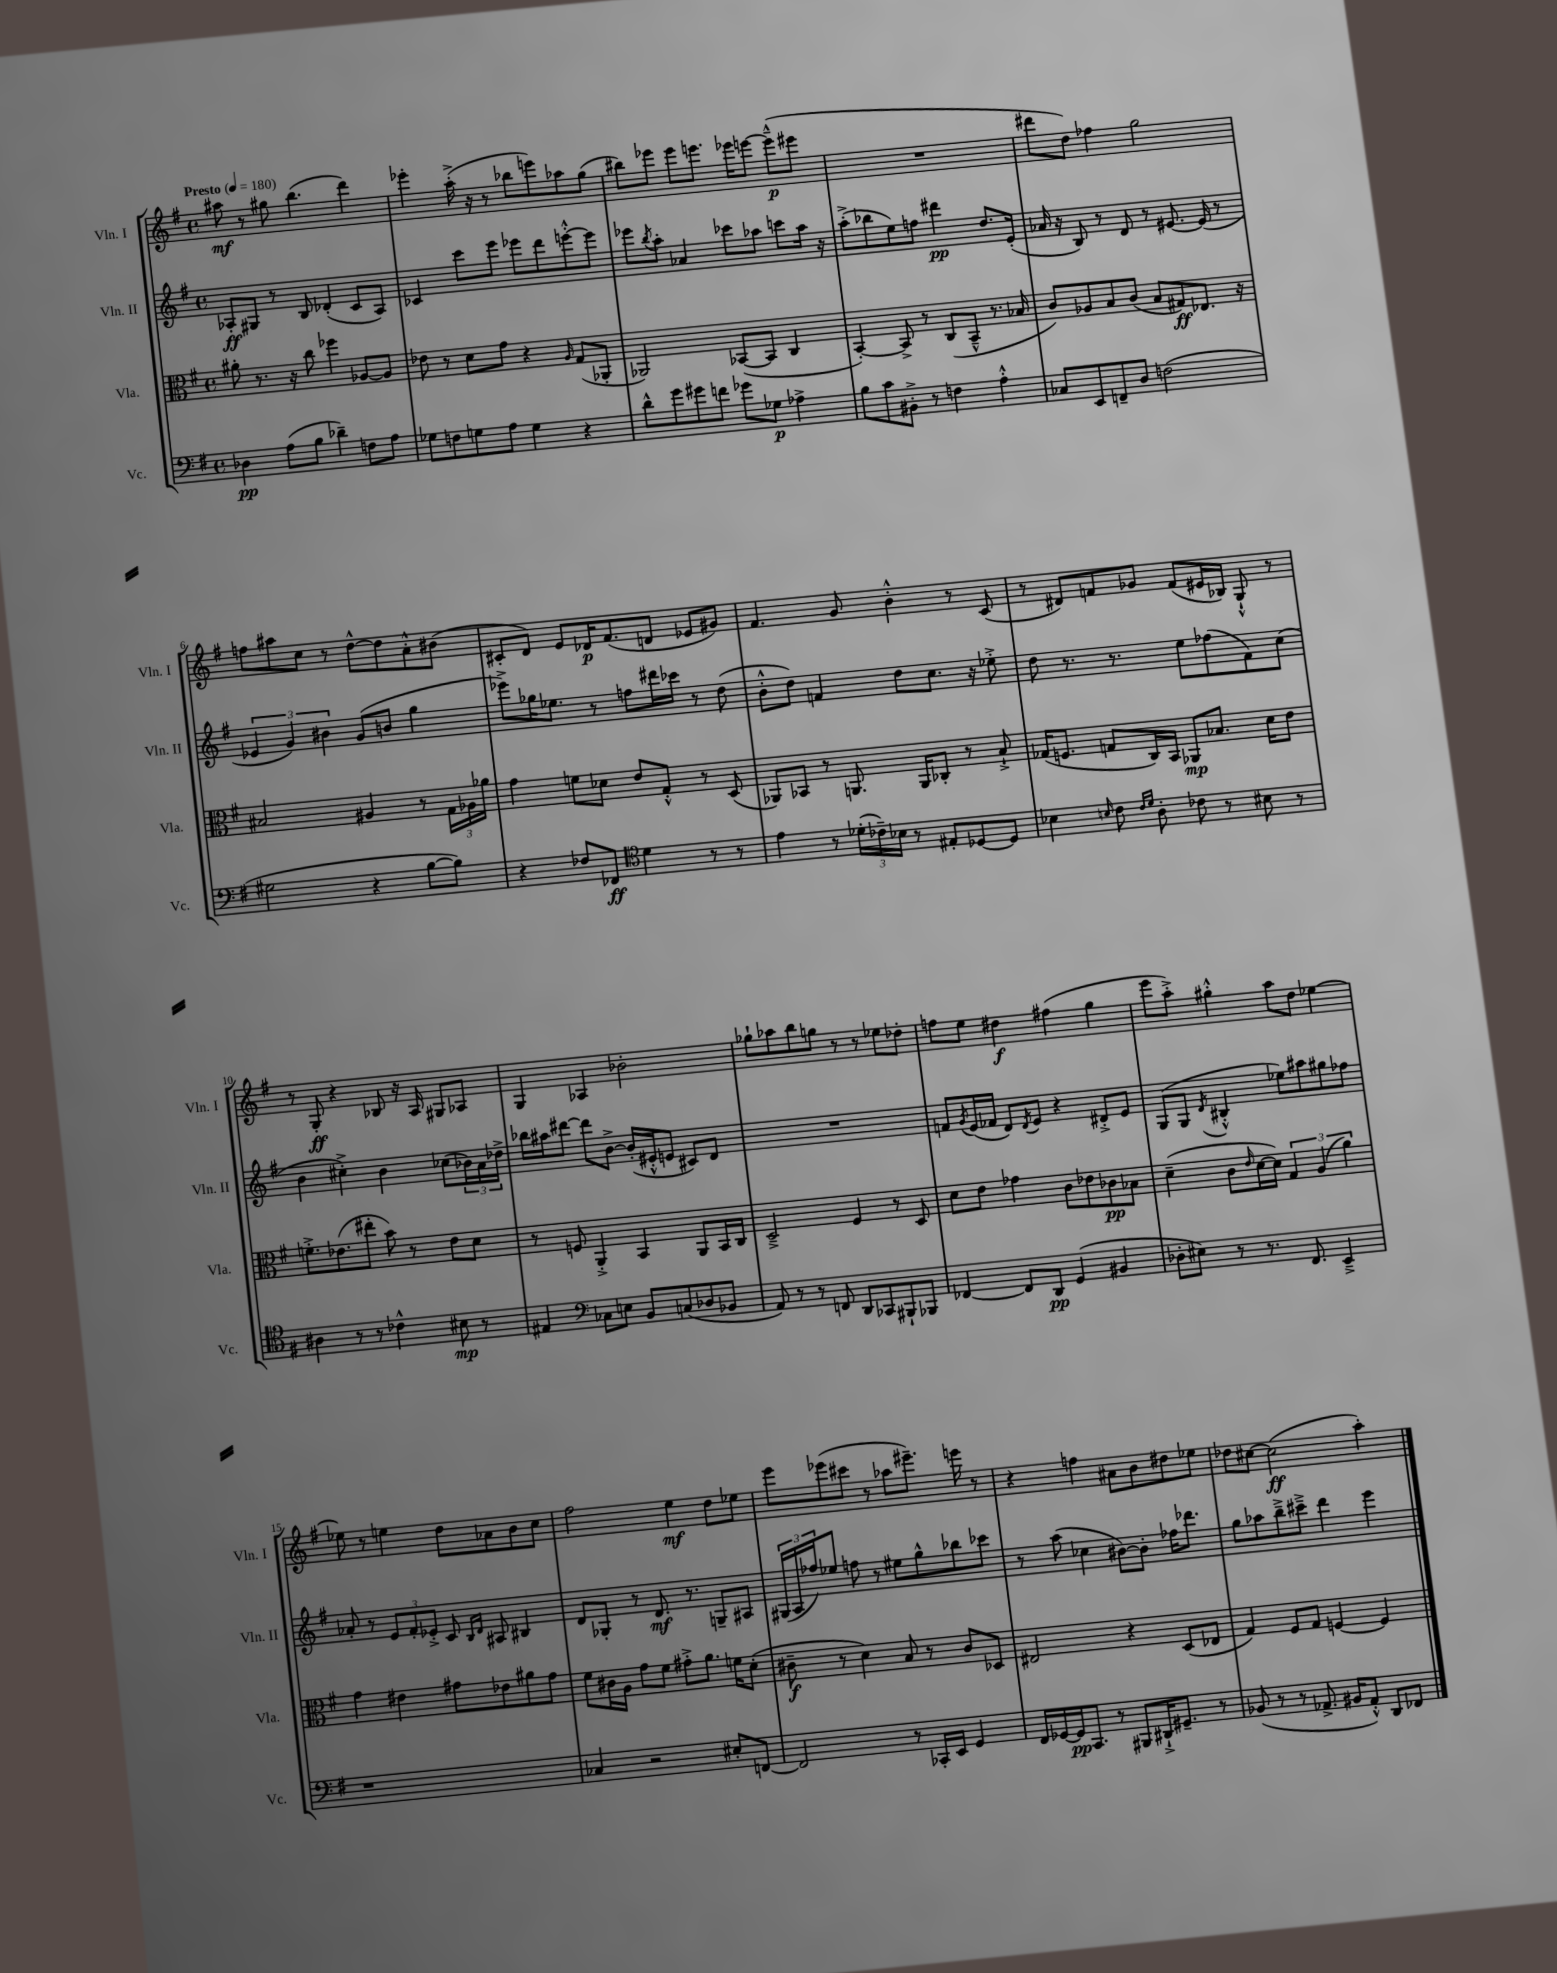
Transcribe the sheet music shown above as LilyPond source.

<<
\new StaffGroup <<
\new Staff = "s0" \with { instrumentName = "Vln. I" shortInstrumentName = "Vln. I" } {
    \clef treble \key g \major \defaultTimeSignature \time 4/4 \tempo "Presto" 4 = 180
    ais''8\mf r8 gis''8 b''4.( d'''4) |
    ees'''4-. a''16-.->( r16 r8 bes''8 e'''8) aes''8 g''8( |
    bis''8) ees'''8 ees'''8 e'''8. ees'''16 e'''8~ e'''8---^\p( eis'''8 |
    R1 |
    dis'''8 d''8) fes''4 g''2 |
    f''8 ais''8 c''8 r8 d''8~-^ d''8 a'8-.-^ bis'8( |
    cis'8-. d'8) e'8 des'16\p fis'8.( d'8 ees'8 gis'8) |
    fis'4. g'8 b'4-.-^ r8 c'8( |
    r8 dis'8) f'8 ges'8 f'8( eis'16 bes16) g8-!-^ r8 |
    r8 g8-.\ff r4 bes8 r16 a16 gis8 aes8 |
    g4 aes4 bes'2-. |
    ges''8-! aes''8 b''8 g''8 r8 r8 ees''8 des''8-. |
    f''8 e''8 dis''4\f fis''4( g''4 |
    e'''8 a''8-.->) gis''4-.-^ a''8 d''8 ees''4~ |
    ees''8 r8 e''4 d''8 aes'8 b'8 c''8 |
    fis''2 e''4\mf d''8 ees''8 |
    e'''8 ees'''8( cis'''8 r8 aes''8 eis'''8.--) e'''16 r8 |
    r4 f''4 ais'8 b'8 dis''8 ees''8 |
    des''8 cis''8~ cis''2\ff( a''4-.) \bar "|." |
}
\new Staff = "s1" \with { instrumentName = "Vln. II" shortInstrumentName = "Vln. II" } {
    \clef treble \key g \major \defaultTimeSignature \time 4/4
    aes8-.\ff gis8 r8 b8 des'4-.( c'8 aes8) |
    ces'4 c'''8 e'''8 ees'''8 d'''8 e'''8~-.-^ e'''8 |
    ees'''8 \acciaccatura { b''8 } a''8-. aes'4 ces'''8 aes''8 c'''8 aes''16 r16 |
    a''8-.->( bes''8 e''8) f''8 dis'''4\pp d''8. e'16-.( |
    aes'16 r16 b8) r8 d'8 r8 eis'8.~ eis'16( r8 |
    \tuplet 3/2 { ees'4 g'4) bis'4 } g'8( b'8 g''4 |
    ees'''8->) ges''16 ees''8. r8 f''8 dis'''16 ces'''16 r8 d''8( |
    b'8-.-^ d''8) f'4 d''8 c''8. r16 ees''8-.-> |
    d''8 r8. r8. e''8 fes''8( fis'8) c''8( |
    b'4 cis''4-.->) b'4 ces''8( \tuplet 3/2 { bes'16) a'16 des''16-> } |
    bes''16 ais''16 dis'''8~ dis'''8 b'8~-> b'16-.( eis'16-.-^ e'8 cis'8) d'8 |
    R1 |
    f'8 \acciaccatura { g'8 } e'16( fes'16 d'8) \acciaccatura { d'8 } e'8 r4 dis'8-.-> e'8 |
    g8( g8 \acciaccatura { d'8 } bis4-.-^ ees''8) ais''8 gis''8 fes''8 |
    aes'8-. r8 \tuplet 3/2 { e'8 fis'8-. ees'8-.-> } c'8 \grace { b16 d'16 } ais8 bis4 |
    d'8 ges8-. r8 d'8.\mf r8. g8-- ais8 |
    \tuplet 3/2 { gis16( a16 fes''16) } ees''8 f''8 r8 eis''8 g''8-^ bes''8 ces'''8 |
    r8 a''8( ces''4 bis'8~) bis'8-. fes''16 des'''8. |
    g''8 aes''8 b''8---> cis'''8---> d'''4 e'''4 \bar "|." |
}
\new Staff = "s2" \with { instrumentName = "Vla." shortInstrumentName = "Vla." } {
    \clef alto \key g \major \defaultTimeSignature \time 4/4
    ais'8-. r8. r16 c''8 fes''4 aes8~ aes8 |
    ees'8 r8 d'8 g'8 r4 \grace { a16 } g8( aes,8-. |
    aes,2) bes,8~( bes,8 c4 |
    b,4~-.) b,8-> r8 c8( b,8---^ r8. bes16 |
    c'8) aes8 b8 c'8( b8 gis8\ff) ees8. r16 |
    bis2 ais4 r8 \tuplet 3/2 { g16 aes16 aes'16 } |
    g'4 f'8 des'8 e'8 g8-.-^ r8 d8( |
    aes,8) bes,8 r8 a,8. a,16 ces8-. r8 b8-!-> |
    ges16( f8. g8 c16) b,16 aes,8\mp bes8. d'16 e'8 |
    f'8.-.-> ees'8.( eis''8-. b'8) r8 ees'8 d'8 |
    r8 f8 a,4-.-> b,4 a,8 b,16 c16 |
    d2---> fis4 r8 d8 |
    d'8 e'8 ges'4 c'8 ees'8 ces'8\pp bes8 |
    d'4--( c'8 \grace { e'16 } d'16~ d'16) \tuplet 3/2 { g4 a4( a'4) } |
    g'4 eis'4 gis'8 ees'8 ais'8 gis'8 |
    fis'8 cis'16 a16 g'8 fis'8 gis'8-.-> a'8. f'16 d'8-.( |
    cis'8--\f r8 d'4) b8 r8 cis'8 des8 |
    eis2 r4 d8( ees8 |
    g4) fis8 g8 f4~ f4 \bar "|." |
}
\new Staff = "s3" \with { instrumentName = "Vc." shortInstrumentName = "Vc." } {
    \clef bass \key g \major \defaultTimeSignature \time 4/4
    des4\pp a8( b8 des'4--) f8 a8 |
    ges8 f8 g8 a8 g4 r4 |
    d'8-^ g'8 gis'8 f'8 ges'8 ges8\p aes4-> |
    b8 c'8 bis,8-.-> r8 f4 a4-.-^ |
    ces8 e,8 f,8-- d8 f2( |
    gis2 r4 b8~ b8) |
    r4 fes8 fes,8\ff \clef tenor d'4 r8 r8 |
    e'4 r8 \tuplet 3/2 { des'16-.( ces'16--) bes16 } r8 eis8-. des8~ des8 |
    bes4 \grace { b16 } c'8 \grace { c'16 d'16 } a8-. ces'8 r8 bis8 r8 |
    ais4 r8 r8 ces'4-^ bis8\mp r8 |
    eis4 \clef bass ces8 e8 b,8 c8( des8 bes,8 |
    a,8) r8 r8 f,8 d,8 ces,8 bis,,8-! bes,,8 |
    fes,4~ fes,8 d,8\pp g,4( bis,4 |
    des8-. eis8) r8 r8. fis,8. e,4---> |
    r1 |
    ces4 r2 eis8-. f,8~ |
    f,2 r8 ces,16-. e,16 g,4 |
    fis,16 ges,16~ ges,16\pp c,8. r8 bis,,8 dis,16-!-> gis,8.-- r8 |
    bes,8( r8 r8 aes,8.-> bis,16 aes,8-.-^) d,8 fes,8 \bar "|." |
}
>>
>>
